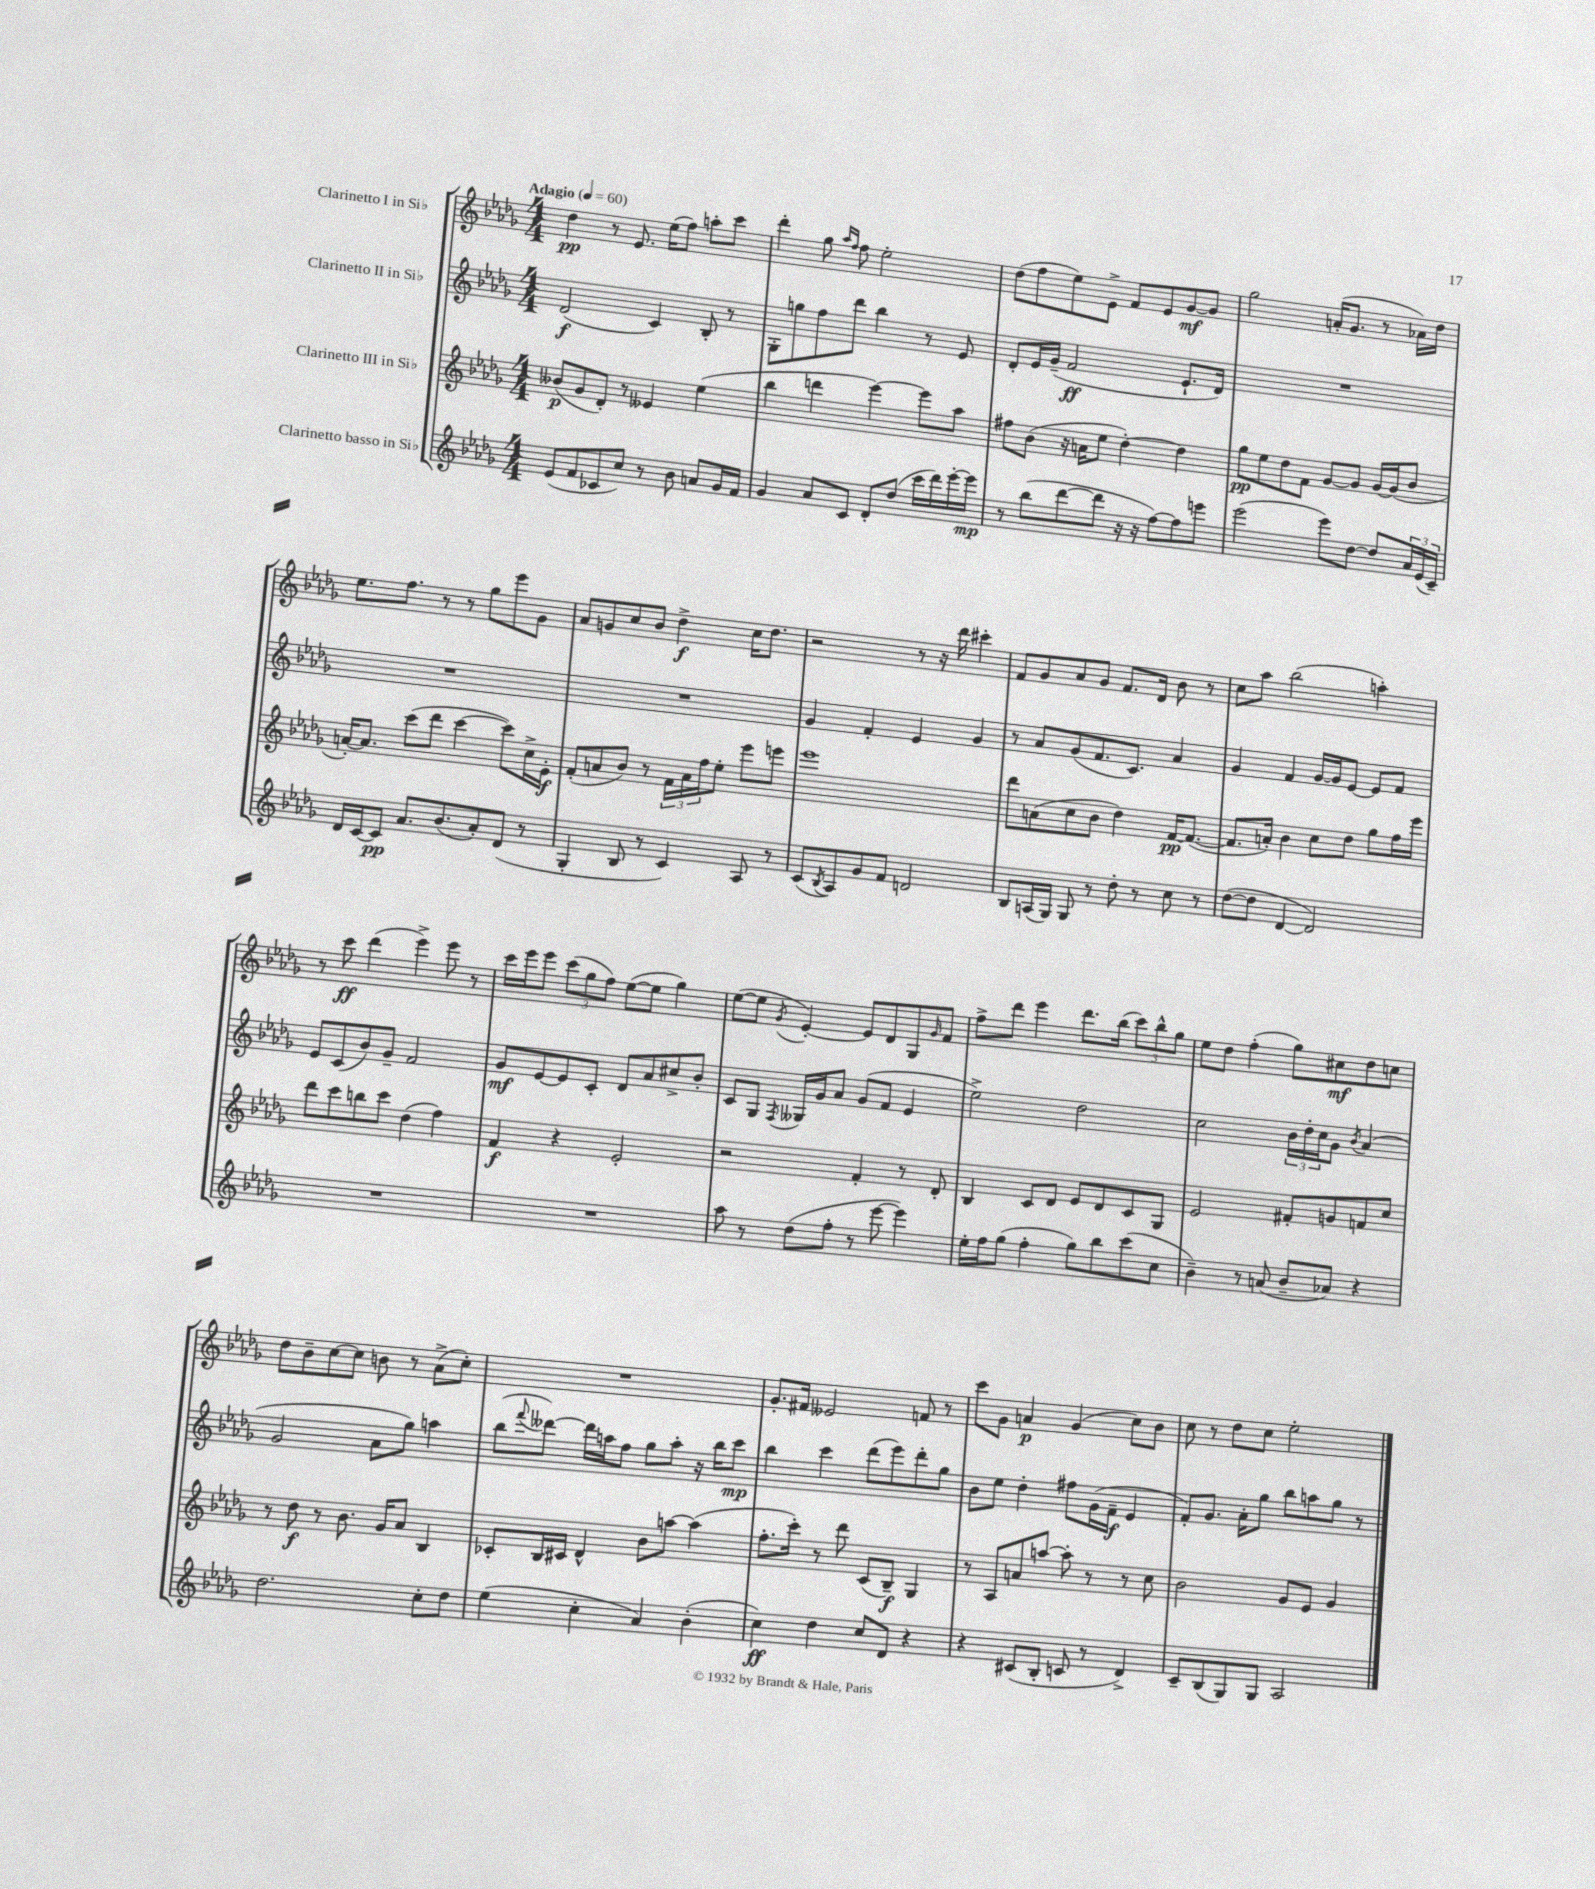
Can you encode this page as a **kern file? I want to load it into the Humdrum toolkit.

**kern	**kern	**kern	**kern
*staff4	*staff3	*staff2	*staff1
*clefG2	*clefG2	*clefG2	*clefG2
*k[b-e-a-d-g-]	*k[b-e-a-d-g-]	*k[b-e-a-d-g-]	*k[b-e-a-d-g-]
*M4/4	*M4/4	*M4/4	*M4/4
*MM60	*MM60	*MM60	*MM60
(8e-	(8b--	(2d-	4dd-
8f	8g-	.	.
8c-	8d-')	.	8r
8cc)	8r	.	8.e-
8r	4e--	4c)	.
.	.	.	(16ee-
8b-	.	.	8ff)
8a	(4ee-	8B-'	8aa'
16g-	.	8r	8ccc
16f	.	.	.
=	=	=	=
4g-	4bb-	8G-'	4ddd-'
.	.	8gg	.
8a-	4ddd	8ff	8gg-
.	.	.	16qqaa-
.	.	.	16qqff
8c	.	8ddd-	8ff
8d-'	[4eee-)	4bb-	2ee-'
(8dd-	.	.	.
16ccc	8eee-]	8r	.
16ddd-)	.	.	.
[16eee-'	8aa-	8e-	.
16eee-]	.	.	.
=	=	=	=
8r	8ff#	8d-'	(8dd-
(8bb-	(8b-	16e-	8ff
.	.	(16g-~	.
[8ddd-	16r	2f	8ee-)
.	16a	.	.
8ddd-]	8ee-	.	8e-^
16r	[4dd-')	.	8f
16r	.	.	.
[8ff)	.	.	8e-
8ff]	4dd-]	8.e-`	[8g-
8eee	.	.	8g-]
.	.	16d-)	.
=	=	=	=
(2eee-	8gg-	1r	2gg-
.	8ee-	.	.
.	8dd-	.	.
.	8f	.	.
8eee-)	[8g-	.	(16a'
.	.	.	8.g-
[8dd-	8g-]	.	.
8dd-]	[16g-	.	8r
.	(16g-]	.	.
24a-	8b-	.	16a-)
(24e-	.	.	.
.	.	.	16dd-
24c~)	.	.	.
=	=	=	=
16d-	[16a')	1r	8.ee-
[16c	8.a]	.	.
8c]	.	.	.
.	.	.	8.ff
8.a-	(8ccc	.	.
.	8ddd-	.	8r
(8.b-	.	.	.
.	[4ccc	.	8r
8a-')	.	.	8gg-
(8d-	8ccc])	.	8eee-
8r	16cc^	.	8g-
.	16e-'	.	.
=	=	=	=
4G-'	(8f'	1r	8a-
.	8a	.	8g
8B-	8b-)	.	8cc
8r	8r	.	8b-
4c)	24f	.	4dd-^
.	24a	.	.
.	24ff	.	.
.	8ee-'	.	.
8A-	8eee-	.	16cc
.	.	.	8.dd-
8r	8eee	.	.
=	=	=	=
(8c	1eee-	4g-	2r
8qB-	.	.	.
8A-)	.	.	.
8g-	.	4f'	.
8f	.	.	.
2d	.	4e-	8r
.	.	.	16r
.	.	.	16ddd-
.	.	4g-	4ccc#'
=	=	=	=
8B-	8ddd-	8r	8f
(16A	(8a	8a-	8g-
16G-)	.	.	.
8G-	8cc	(8g-	8a-
8r	8b-	8.f	8g-
8dd-'	4dd-)	.	8.f
.	.	8.c)	.
8r	.	.	.
.	.	.	16d-
8cc	[16f	4a-	8b-
.	(8.f_	.	.
8r	.	.	8r
=	=	=	=
([8dd-	8.f]	4g-	8cc
8dd-]	.	.	8aa-
.	16a')	.	.
[4d-	4b-	4f	(2bb-
2d-])	8cc	[16g-	.
.	.	16g-]	.
.	8dd-	[8e-	.
.	8gg-	8e-]	4aa')
.	16ff	8f	.
.	16eee-	.	.
=	=	=	=
1r	8ddd-	8e-	8r
.	8ccc	(8c	8ccc
.	8bb	8b-)	(4ddd-
.	8ccc	8g-~	.
.	(4dd-	2f	4eee-^)
.	4ff)	.	8eee-
.	.	.	8r
=	=	=	=
1r	4f	8g-	16ccc
.	.	.	16eee-
.	.	[8e-	8eee-
.	4r	8e-]	(12ccc
.	.	.	12gg-
.	.	8c'	.
.	.	.	12ff)
.	2e-'	8d-	([8ee-
.	.	8a-	8ee-]
.	.	8cc#^	4gg-)
.	.	8b-'	.
=	=	=	=
8aa-	2r	8c	([8ee-
8r	.	8G-	8ee-]
.	.	8qF	8qg-
(8dd-	.	16G--	[4e-')
.	.	16g-	.
8ff'	.	8a-	.
8r	4f'	(8g-	8e-]
[8eee-	.	8f	8d-
4eee-])	8r	4e-	8G-
.	.	.	16qqg-
.	8d-'	.	8f
=	=	=	=
16ee-'	4B-	2ee-^)	8ff^
16ff	.	.	.
(8gg-	.	.	8ddd-
4ff'	8c	.	4eee-
.	8d-	.	.
8gg-)	8e-	2dd-	8.ddd-
8bb-	8d-	.	.
.	.	.	(16bb-
(8ccc	8c	.	12ccc)
.	.	.	12bb-^^
8cc	8G-	.	.
.	.	.	12gg-
=	=	=	=
4b-~)	2e-	2cc	8ee-
.	.	.	8dd-
8r	.	.	(4ff'
(8a	.	.	.
8b-~	8f#'	24b-	8gg-)
.	.	24dd-'	.
.	.	24cc	.
8a-)	8g	8g-	8cc#
.	.	8qb-	.
4r	8f	(4a-	8dd-
.	8cc	.	8cc
=	=	=	=
2.dd-	8r	2g-	8dd-
.	8dd-	.	8b-~
.	8r	.	[8cc
.	8.b-	.	8cc]
.	.	8a-	8b
.	16g-	.	.
.	8a-	8gg-)	8r
8cc'	4B-	4aa	(8a-^
8dd-	.	.	8cc')
=	=	=	=
(4ee-	8c-'	(8bb-	1r
.	.	8qqfff	.
.	16B-	[8ddd--)	.
.	16c#	.	.
4cc'	4d-^^	16ddd--]	.
.	.	16aa	.
.	.	8ff	.
4a-)	8b-	8gg-	.
.	[8aa	8aa'	.
(4b-'	(4aa]	16r	.
.	.	16bb-	.
.	.	8ccc	.
=	=	=	=
4cc)	8.ff'	4bb-	8.g-'
.	16ccc')	.	16f#
4dd-	8r	4ccc	2e--
.	8ddd-	.	.
8cc	(8c	(8ddd-	.
8d-	8B-~)	8eee-)	.
4r	4G-	8ddd-'	8f
.	.	8gg-	8r
=	=	=	=
4r	8r	8b-	8ccc
.	8A-	8ee-	8g-
(8c#	8a	4dd-'	4a
8B-'	[8aa	.	.
8c	8aa']	8ff#	(4g-
8r	8r	(16g-	.
.	.	16f~	.
4d-^)	8r	4e-	8cc)
.	8cc	.	8b-
=	=	=	=
8c~	2b-	8f')	8cc
(8B-	.	8.g-	8r
8G-)	.	.	8dd-
.	.	16a-'	.
8G-	.	8gg-	8cc
2A-	8g-	8bb-	2ee-'
.	8e-	8aa	.
.	4g-	8gg-	.
.	.	8r	.
==	==	==	==
*-	*-	*-	*-
